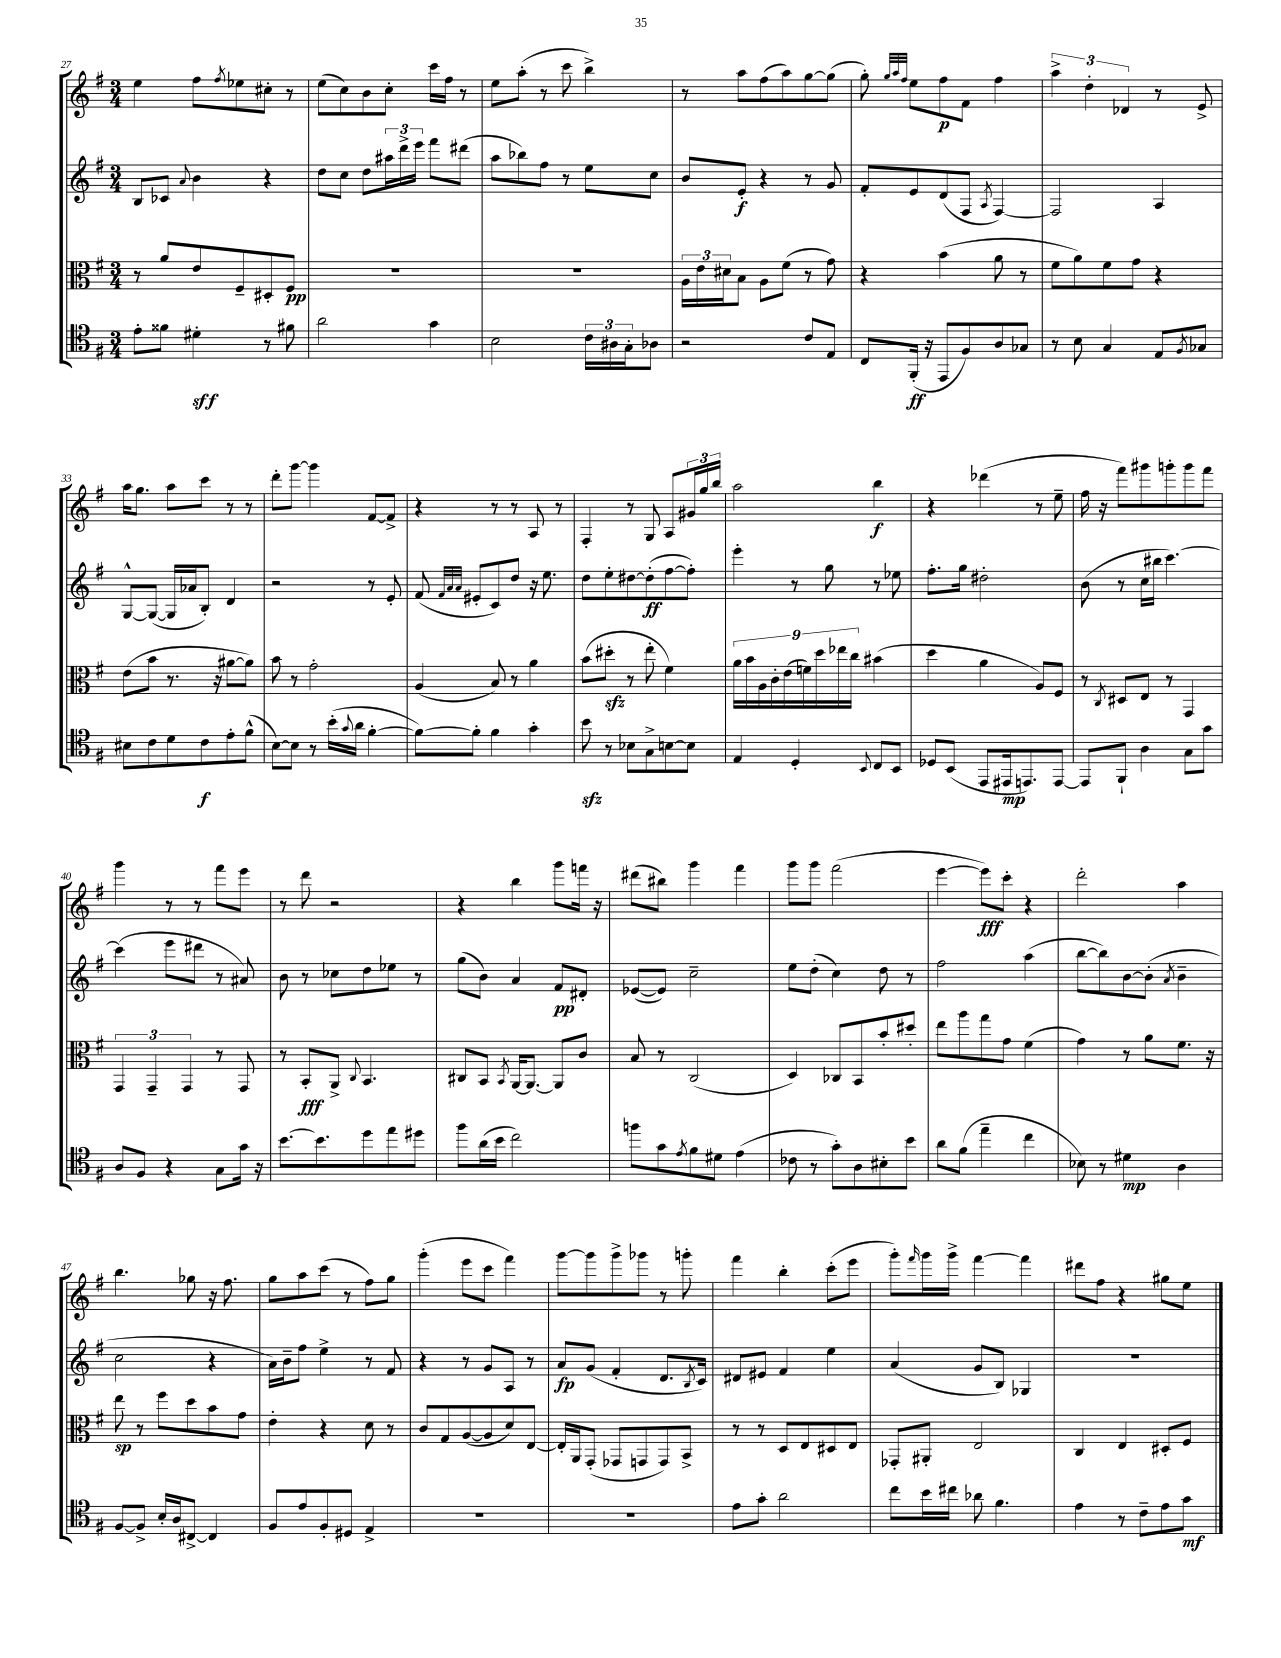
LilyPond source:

<<
\new StaffGroup <<
\new Staff = "s0" {
    \clef treble \key g \major \numericTimeSignature \time 3/4
    e''4 fis''8 \acciaccatura { fis''8 } ees''8 cis''8-. r8 |
    e''8( c''8) b'8 c''8-. c'''16 fis''16 r8 |
    e''8 a''8-.( r8 c'''8 b''4->) |
    r8 a''8 fis''8( a''8) g''8~ g''8( |
    g''8-.) \grace { g''32 a''32 fis''32 } e''8 fis''8\p fis'8 fis''4 |
    \tuplet 3/2 { a''4-> d''4-. des'4 } r8 e'8-> |
    a''16 g''8. a''8 c'''8 r8 r8 |
    d'''8-. g'''8~ g'''4 fis'8~ fis'8-> |
    r4 r8 r8 a8 r8 |
    fis4-. r8 g8 a8 \tuplet 3/2 { gis'16 g''16 b''16 } |
    a''2 b''4\f |
    r4 des'''4( r8 e''8-- |
    fis''16 r16 fis'''8) gis'''8 g'''8-. g'''8 fis'''8 |
    g'''4 r8 r8 fis'''8 e'''8 |
    r8 d'''8 r2 |
    r4 b''4 g'''8 f'''16 r16 |
    dis'''8( bis''8) g'''4 fis'''4 |
    g'''8 g'''8 fis'''2( |
    e'''4~ e'''8\fff) c'''8-. r4 |
    d'''2-. a''4 |
    b''4. ges''8 r16 fis''8. |
    g''8 a''8 c'''8( r8 fis''8) g''8 |
    g'''4-.( e'''8 c'''8 fis'''4) |
    g'''8~ g'''8 g'''8-> ges'''8 r8 g'''8-. |
    fis'''4 b''4-. c'''8-.( e'''8 |
    g'''8-.) \grace { fis'''16 } g'''16 g'''16-> fis'''4~ fis'''4 |
    dis'''8 fis''8 r4 gis''8 e''8 \bar "|." |
}
\new Staff = "s1" {
    \clef treble \key g \major \numericTimeSignature \time 3/4
    b8 ces'8 \appoggiatura { a'8 } b'4 r4 |
    d''8 c''8 d''8 \tuplet 3/2 { ais''16 d'''16-> e'''16 } fis'''8 dis'''8( |
    a''8 bes''8) fis''8 r8 e''8 c''8 |
    b'8 e'8-.\f r4 r8 g'8 |
    fis'8-. e'8 d'8( fis8 \acciaccatura { a8 } fis4~) |
    fis2 a4 |
    g8~-^ g8~( g16 aes'16 b8-.) d'4 |
    r2 r8 e'8-. |
    fis'8( \grace { fis'32 a'32 a'32 } eis'8-. c'8) d''8 r16 e''8. |
    d''8 e''8-. dis''8~ dis''8-.\ff( fis''8~ fis''8-.) |
    e'''4-. r8 g''8 r8 ees''8 |
    fis''8.-. g''16 dis''2-. |
    b'8( r8 c''16 bis''16 c'''4.~) |
    c'''4( e'''8 dis'''8 r8 ais'8) |
    b'8 r8 ces''8 d''8 ees''8 r8 |
    g''8( b'8) a'4 fis'8\pp dis'8-. |
    ees'8~( ees'8) c''2-- |
    e''8 d''8-.( c''4) d''8 r8 |
    fis''2 a''4( |
    b''8~ b''8) b'8~ b'8-.( \acciaccatura { a'8 } b'4-- |
    c''2 r4 |
    a'16) b'16-- fis''8 e''4-> r8 fis'8 |
    r4 r8 g'8 a8 r8 |
    a'8\fp g'8( fis'4-. d'8. \acciaccatura { b8 } c'16) |
    dis'8 eis'8 fis'4 e''4 |
    a'4( g'8 b8) ges4 |
    R2. \bar "|." |
}
\new Staff = "s2" {
    \clef alto \key g \major \numericTimeSignature \time 3/4
    r8 a'8 e'8 fis8-- dis8-. fis8\pp |
    R2. |
    R2. |
    \tuplet 3/2 { a16 e'16 dis'16 } b8 a8 fis'8( r8 g'8) |
    r4 b'4( a'8 r8 |
    fis'8 a'8) fis'8 g'8 r4 |
    e'8( b'8 r8. r16 ais'8~ ais'8) |
    b'8 r8 g'2-. |
    a4( b8) r8 a'4 |
    b'8( dis''8-.\sfz r8 e''8-. fis'4) |
    \tuplet 9/8 { a'16 b'16 a16 c'16-. e'16( f'16) d''16 ees''16 c''16 } bis'4( |
    d''4 a'4 a8) fis8 |
    r8 \acciaccatura { c8 } dis8 e8 r8 g,4 |
    \tuplet 3/2 { g,4 g,4-- g,4 } r8 g,8 |
    r8 b,8-.\fff a,8-> \appoggiatura { c8 } b,4. |
    cis8 b,8 \acciaccatura { b,8 } a,16~ a,8.~ a,8 c'8 |
    b8 r8 c2( |
    d4) ces8 b,8 b'8-. dis''8-. |
    e''8 a''8 g''8 g'8 fis'4( |
    g'4) r8 a'8 fis'8. r16 |
    e''8\sp r8 fis''8 d''8 b'8 g'8 |
    e'4-. r4 d'8 r8 |
    c'8 g8 a8~( a8 d'8) e8~ |
    e16-. a,16 g,8-.( ges,8 g,8 g,8) b,8-> |
    r8 r8 d8 e8 dis8 e8 |
    ges,8-. ais,8-. e2 |
    c4 e4 dis8-. fis8 \bar "|." |
}
\new Staff = "s3" {
    \clef tenor \key g \major \numericTimeSignature \time 3/4
    e'8-. fisis'8 dis'4-.\sff r8 fis'8 |
    a'2 g'4 |
    b2 \tuplet 3/2 { c'16 ais16 g16-. } aes8 |
    r2 c'8 e8 |
    c8 fis,16-.\ff( r16 e,8 fis8) a8 ges8 |
    r8 b8 g4 e8 \acciaccatura { fis8 } ges8 |
    bis8 c'8 d'8 c'8\f e'8-. fis'8-^( |
    b8~) b8 r8 b'16-.( \appoggiatura { g'8 } a'16 fis'4~-. |
    fis'8~) fis'8-. fis'4 g'4-. |
    b'8\sfz r8 bes8 g8-> b8~ b8 |
    e4 d4-. \appoggiatura { b,8 } c8 b,8 |
    des8 b,8( e,8 eis,16\mp e,8.) e,8~ |
    e,8 fis,8-! a4 g8 g'8 |
    a8 fis8 r4 g8 g'16 r16 |
    b'8.~ b'8. d''8 e''8 dis''8 |
    fis''8 a'16( b'16 c''2) |
    f''8 g'8 \acciaccatura { e'8 } fis'8 dis'8 e'4( |
    ces'8 r8 g'8-.) a8 bis8-. b'8 |
    a'8 fis'8( e''4-- c''4 |
    bes8) r8 dis'4\mp a4 |
    fis8~ fis8-> b16-. a16 cis8~-> cis4 |
    fis8 e'8 fis8-. dis8 e4-> |
    R2. |
    R2. |
    e'8 g'8-. a'2 |
    c''8 b'16 cis''16 aes'8 fis'4. |
    e'4 r8 c'8-- e'8 g'8\mf \bar "|." |
}
>>
>>
\layout { \context { \Score currentBarNumber = #27 } }
